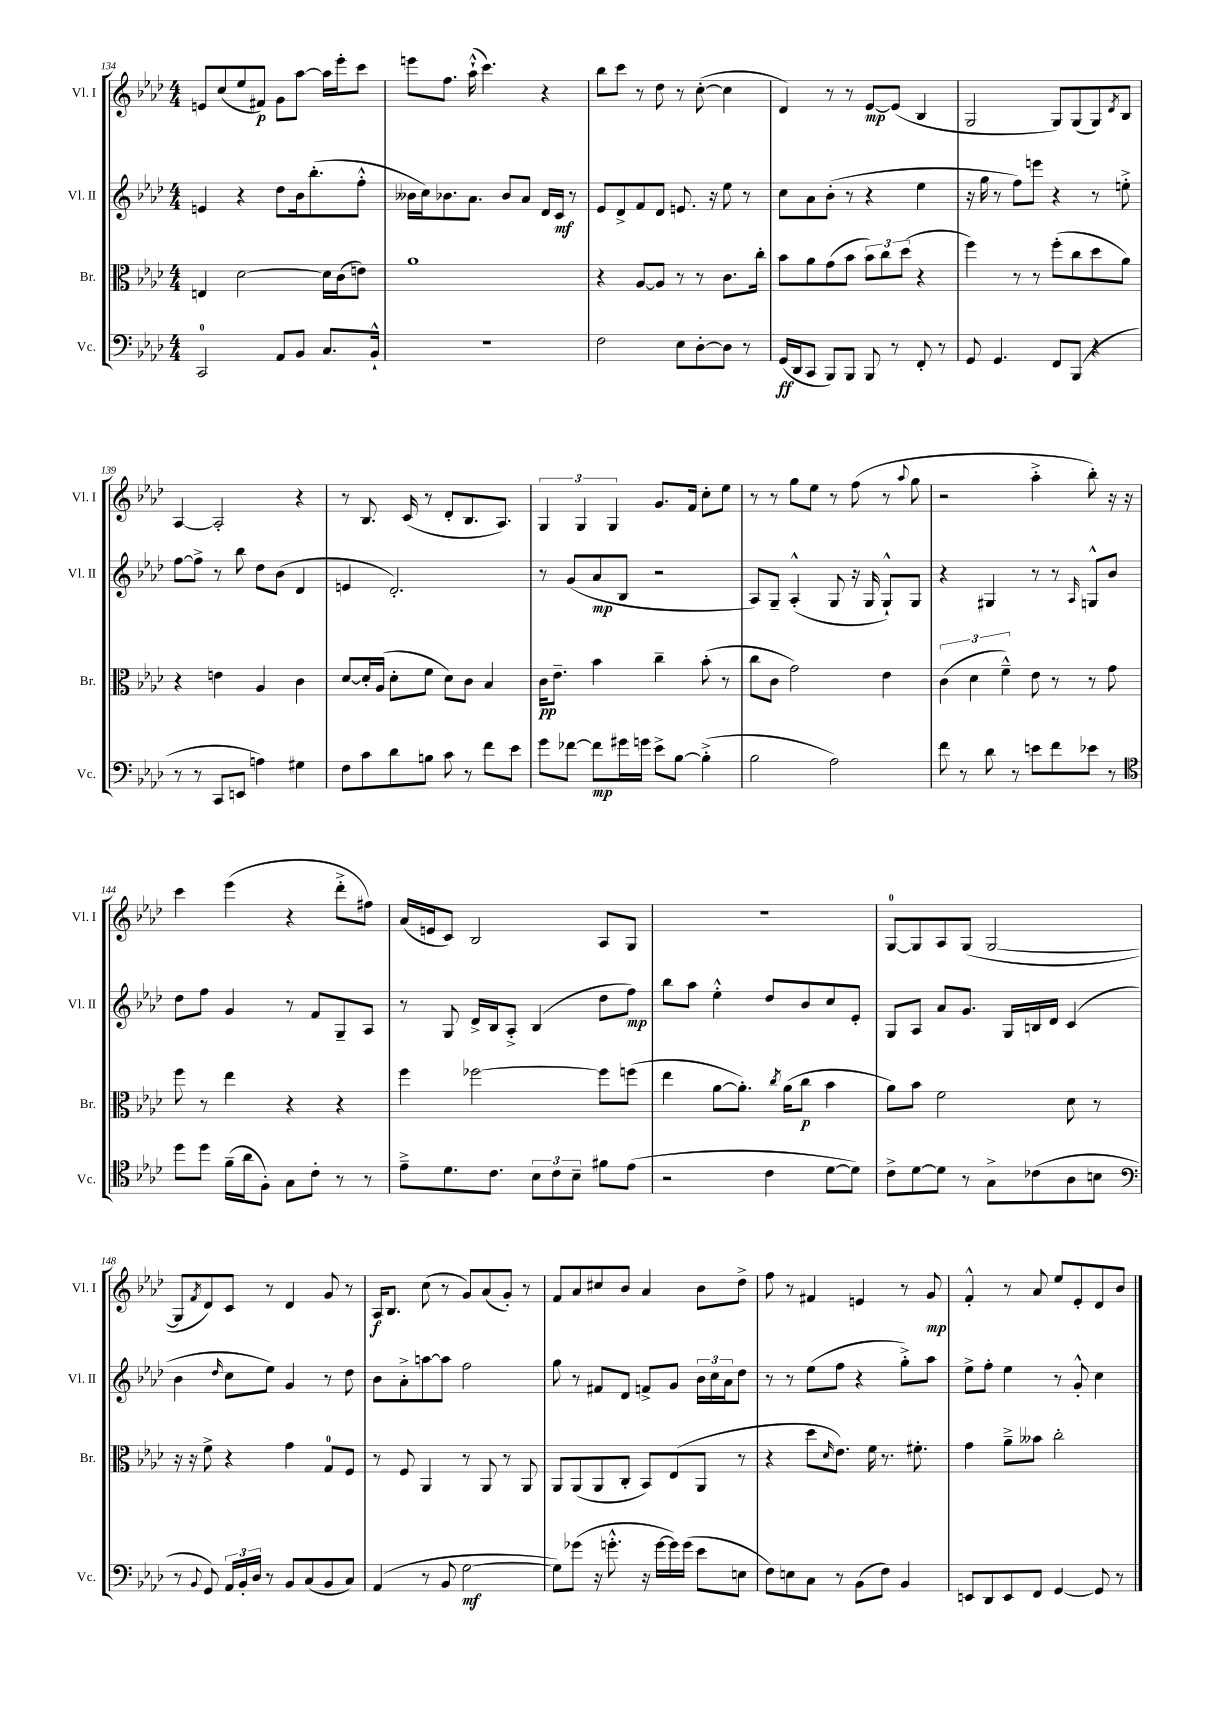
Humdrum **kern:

**kern	**kern	**kern	**kern
*staff4	*staff3	*staff2	*staff1
*clefF4	*clefC3	*clefG2	*clefG2
*k[b-e-a-d-]	*k[b-e-a-d-]	*k[b-e-a-d-]	*k[b-e-a-d-]
*M4/4	*M4/4	*M4/4	*M4/4
2CC	4E	4e	8e
.	.	.	(8cc
.	[2d-	4r	8ee-
.	.	.	8f#)
8AA-	.	8dd-	8g
8BB-	.	16b-	[8aa-
.	.	(8.bb-'	.
8.C	16d-]	.	16aa-]
.	(16c	.	16eee-'
.	8e)	8ff'^^	8ccc
16BB-`^^	.	.	.
=	=	=	=
1r	1a-	16b--	8eee
.	.	16cc)	.
.	.	8.b-	8.ff
.	.	8.a-	(16aa-`^^
.	.	.	4.ccc)
.	.	8b-	.
.	.	8a-	.
.	.	16d-	4r
.	.	16c	.
.	.	8r	.
=	=	=	=
2F	4r	8e-	8bb-
.	.	8d-^	8ccc
.	[8A-	8f	8r
.	8A-]	8d-	8dd-
8E-	8r	8.e	8r
[8D-'	8r	.	([8cc'
.	.	16r	.
8D-]	8.c	8ee-	4cc]
8r	.	8r	.
.	16cc'	.	.
=	=	=	=
(16GG	8b-	8cc	4d-)
16DD-	.	.	.
8CC	8a-	8a-	.
8BBB-)	(8g	(8b-'	8r
8BBB-	8b-	8r	8r
8BBB-	12b-)	4r	[8e-
.	12cc	.	.
8r	.	.	(8e-]
.	(12dd-	.	.
8FF'	4r	4ee-	4B-
8r	.	.	.
=	=	=	=
8GG	4ff)	16r	2G
.	.	16gg	.
4.GG	.	8r	.
.	8r	8ff)	.
.	8r	8eee	.
8FF	(8ff'	4r	8G)
(8BBB-	8cc	.	(8G
4r	8dd-	8r	8G)
.	.	.	8qd-
.	8a-)	8ee'^	8B-
=	=	=	=
8r	4r	[8ff	[4A-
8r	.	8ff^]	.
8CC	4e	8r	2A-']
8EE	.	8bb-	.
4A)	4A-	8dd-	.
.	.	(8b-	.
4G#	4c	4d-	4r
=	=	=	=
8F	[8d-	4e	8r
8c	16d-']	.	8.B-
.	(16A-	.	.
8d-	8d-'	2.d-')	.
.	.	.	(16c
8B	8f	.	8r
8c	8d-)	.	8d-'
8r	8c	.	8.B-
8f	4B-	.	.
.	.	.	8.A-)
8e-	.	.	.
=	=	=	=
8g	16c	8r	6G
.	8.e-~	.	.
[8f-	.	(8g	.
.	.	.	6G
8f-]	4b-	8a-	.
.	.	.	6G
16g#	.	8B-	.
16g	.	.	.
8e-^	4cc~	2r	8.g
[8B-	.	.	.
.	.	.	16f
(4B-'^]	(8b-'	.	8cc'
.	8r	.	8ee-
=	=	=	=
2B-	8cc	8A-)	8r
.	8c	8G~	8r
.	2g)	(4A-'^^	8gg
.	.	.	8ee-
2A-)	.	8G	8r
.	.	16r	(8ff
.	.	16G	.
.	4e-	8G`^^)	8r
.	.	.	8qqaa-
.	.	8G	8gg
=	=	=	=
8f	(6c	4r	2r
8r	.	.	.
.	6d-	.	.
8d-	.	4G#	.
.	6f~^^)	.	.
8r	.	.	.
8e	8e-	8r	4aa-'^
8f	8r	8r	.
.	.	16qqA-	.
8e-	8r	8G^^	8bb-')
8r	8g	8b-	16r
.	.	.	16r
=	=	=	=
*clefC4	*	*	*
8dd-	8ff	8dd-	4ccc
8dd-	8r	8ff	.
(16f~	4ee-	4g	(4eee-
16a-	.	.	.
8F')	.	.	.
8G	4r	8r	4r
8c'	.	8f	.
8r	4r	8G~	8ddd-'^
8r	.	8A-	8ff#)
=	=	=	=
8e-~^	4ff	8r	(16a-
.	.	.	16e
8.d-	.	8G	8c)
.	[2ff-	16d-^	2B-
8.c	.	16B-	.
.	.	8A-'^	.
12B-	.	(4B-	.
12c	.	.	.
12B-~	.	.	.
8f#	8ff-]	8dd-	8A-
(8e-	(8ff	8ff)	8G
=	=	=	=
2r	4ee-	8bb-	1r
.	.	8aa-	.
.	[8a-	4ee-'^^	.
.	8.a-'])	.	.
4c	.	8dd-	.
.	8qcc	.	.
.	(16a-	.	.
.	8cc	8b-	.
[8d-	4b-	8cc	.
8d-])	.	8e-'	.
=	=	=	=
8c^	8a-)	8G	[8G
[8d-	8b-	8A-	8G]
8d-]	2f	8a-	8A-
8r	.	8.g	(8G
8G^	.	.	[2G
.	.	16G	.
(8c-	.	16B	.
.	.	16d-	.
8A-	8d-	(4c	.
8B	8r	.	.
=	=	=	=
*clefF4	*	*	*
8r	16r	4b-	8G]
.	16r	.	.
8qqBB-	.	.	8qf
8GG)	8f^	.	8d-)
.	.	16qqdd-	.
24AA-	4r	8cc	8c
24BB-'	.	.	.
24D-	.	.	.
8r	.	8ee-)	8r
8BB-	4g	4g	4d-
(8C	.	.	.
8BB-	8G	8r	8g
8C)	8F	8dd-	8r
=	=	=	=
(4AA-	8r	8b-	16A-
.	.	.	8.B-
.	8F	8a-'^	.
8r	4AA-	[8aa	(8cc
8BB-	.	8aa]	8r
[2G	8r	2ff	8g)
.	8AA-	.	(8a-
.	8r	.	8g')
.	8AA-	.	8r
=	=	=	=
8G])	8AA-	8gg	8f
(8g-	(8AA-	8r	8a-
16r	8AA-	8f#	8cc#
8.g'^^	.	.	.
.	8C'	8d-	8b-
16r	8BB-)	8f^	4a-
[16g	.	.	.
16g])	(8E-	8g	.
(16g	.	.	.
8e-	8AA-	24b-	8b-
.	.	24cc	.
.	.	24a-	.
8E	8r	8dd-	8dd-^
=	=	=	=
8F)	4r	8r	8ff
8E	.	8r	8r
8C	8dd-	(8ee-	4f#
.	16qqd-	.	.
8r	8.e-)	8ff	.
(8BB-	.	4r	4e
.	16f	.	.
8F)	8.r	.	.
4BB-	.	8gg'^)	8r
.	8.f#'	.	.
.	.	8aa-	8g
=	=	=	=
8EE	4g	8ee-^	4f'^^
8DD-	.	8ff'	.
8EE	8a-~^	4ee-	8r
8FF	8b--	.	8a-
[4GG	2cc'	8r	8ee-
.	.	8g'^^	8e-'
8GG]	.	4cc	8d-
8r	.	.	8b-
==	==	==	==
*-	*-	*-	*-
